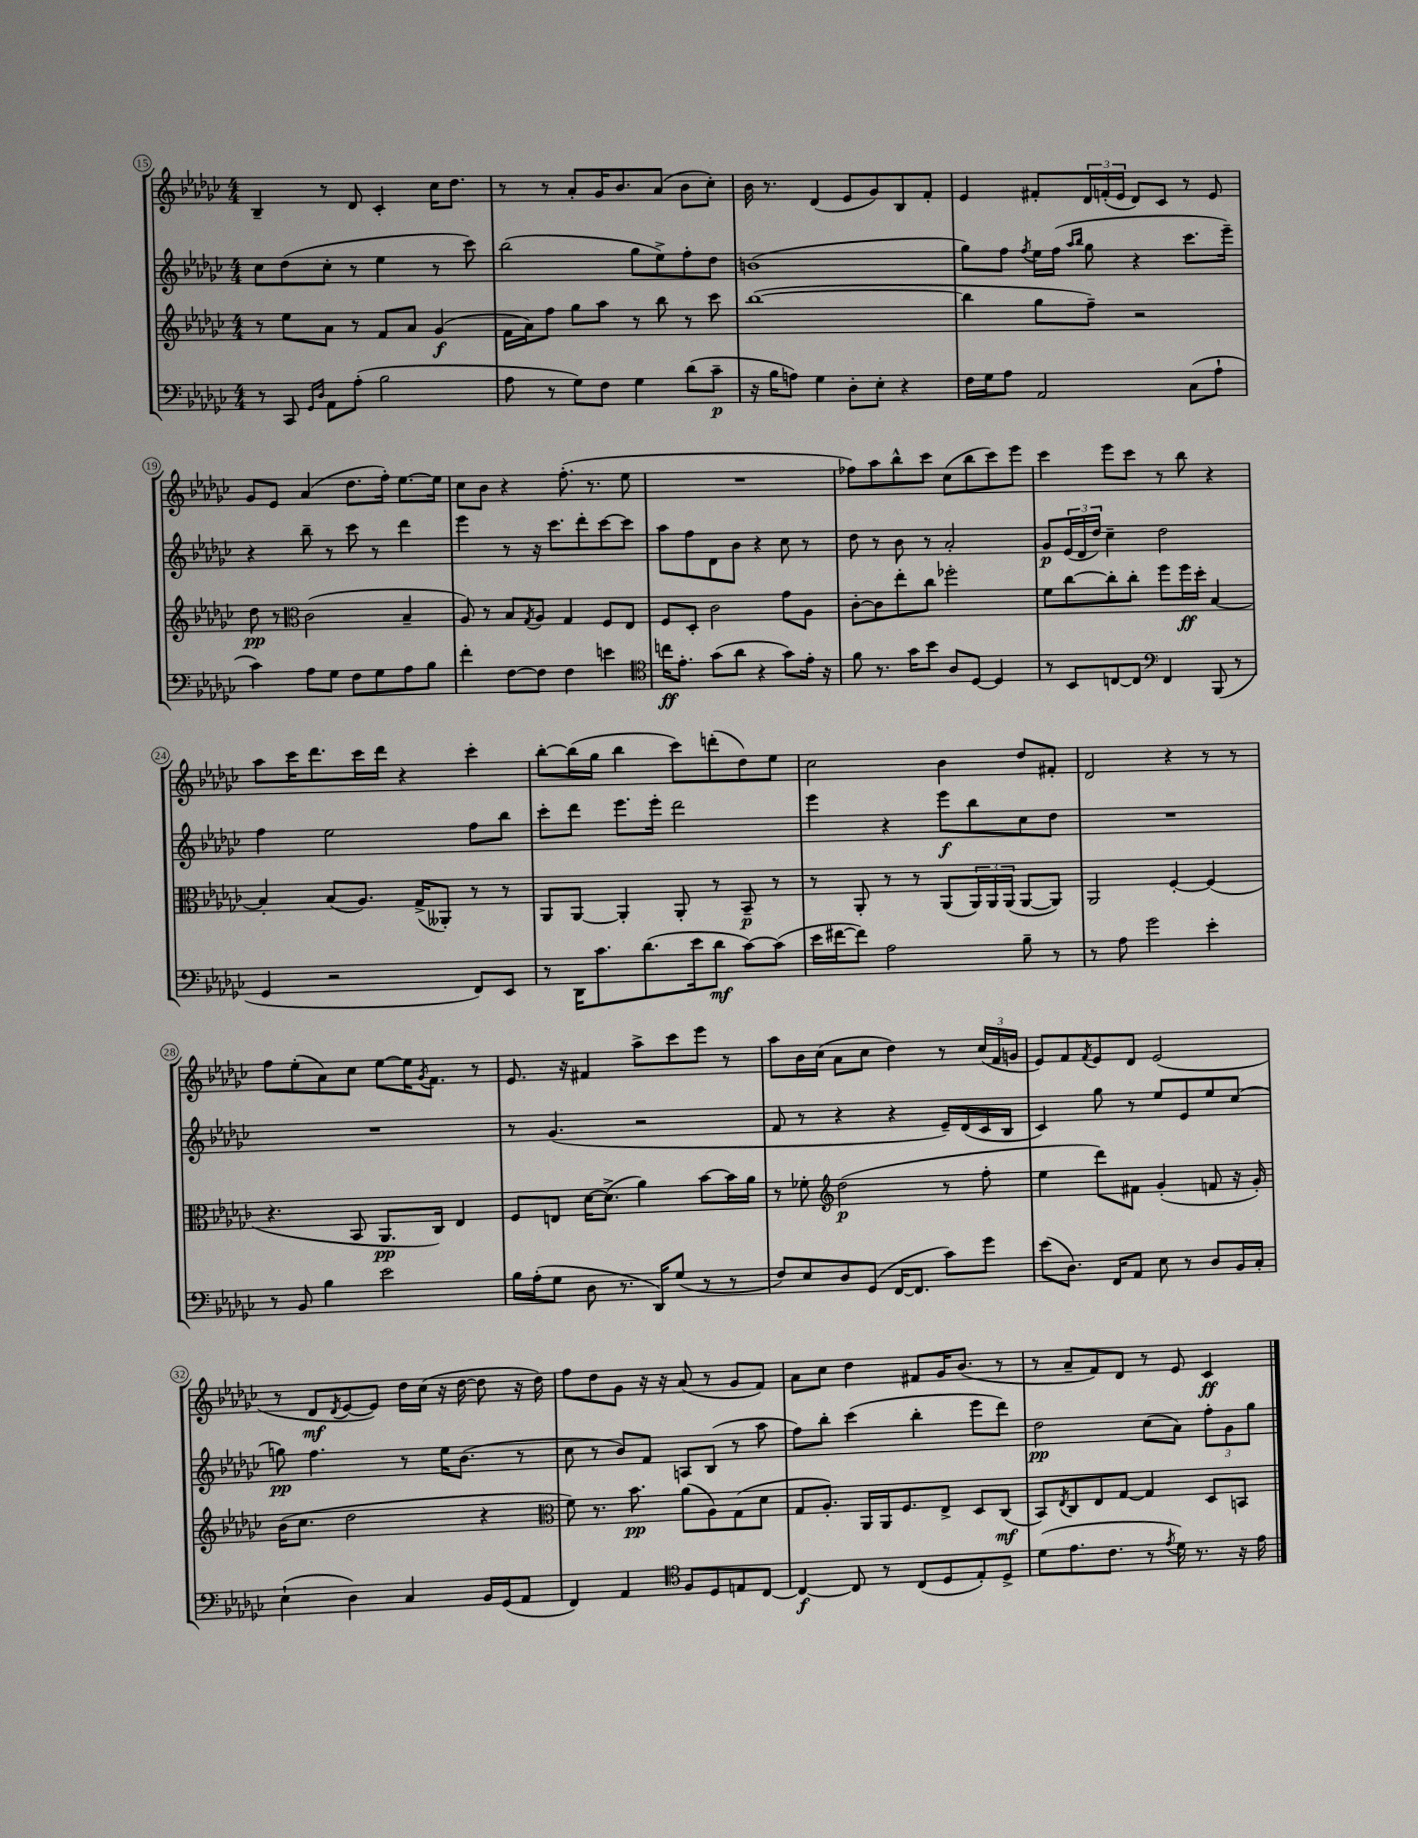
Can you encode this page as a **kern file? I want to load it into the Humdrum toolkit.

**kern	**kern	**kern	**kern
*staff4	*staff3	*staff2	*staff1
*clefF4	*clefG2	*clefG2	*clefG2
*k[b-e-a-d-g-c-]	*k[b-e-a-d-g-c-]	*k[b-e-a-d-g-c-]	*k[b-e-a-d-g-c-]
*M4/4	*M4/4	*M4/4	*M4/4
8r	8r	8cc-	4B-~
8CC-	8ee-	(8dd-	.
16qqGG-	.	.	.
16qqD-	.	.	.
8AA-	8a-	8cc-'	8r
(8A-'	8r	8r	8d-
2B-	8f	4ee-	4c-'
.	8a-	.	.
.	(4g-	8r	16cc-
.	.	.	8.dd-
.	.	8ccc-)	.
=	=	=	=
8A-	16f	(2bb-	8r
.	16a-)	.	.
8r	8ff	.	8r
8G-)	8gg-	.	8a-'
8F	8aa-	.	16g-
.	.	.	8.b-
4G-	8r	8gg-	.
.	8bb-	8ee-^)	(8a-
(8d-	8r	8ff'	8b-
8c-~	8ccc-	8dd-	8cc-')
=	=	=	=
16r	([1bb-	(1b	16b-
16B-	.	.	8.r
8A)	.	.	.
4G-	.	.	(4d-
8D-'	.	.	8e-
8E-'	.	.	8g-)
4r	.	.	8B-
.	.	.	8f'
=	=	=	=
16F	4bb-]	8gg-)	4e-
16G-	.	.	.
8A-	.	8ff	.
.	.	8qff	.
2AA-	8gg-	16ee-	8f#'
.	.	(16ff	.
.	.	16qqaa-	.
.	.	16qqbb-	.
.	8ff~)	8gg-	24d-
.	.	.	(24f'
.	.	.	24e-
.	2r	4r	8d-)
.	.	.	8c-
(8C-	.	8.ccc-	8r
8A-`	.	.	8e-
.	.	16eee-~)	.
=	=	=	=
4c-)	8dd-	4r	8g-
.	8r	.	8e-
*	*clefC3	*	*
8A-	(2c-	8bb-~	(4a-
8G-	.	8r	.
8F	.	8ccc-	8.dd-
8G-	.	8r	.
.	.	.	16ff')
8A-	4B-~	4ddd-	[8.ee-
8B-	.	.	.
.	.	.	16ee-]
=	=	=	=
4f'	8A-)	4eee-	8cc-
.	8r	.	8b-
[8F	8B-	8r	4r
.	8qG-	.	.
8F]	8A-	16r	.
.	.	8.ccc-	.
4F	4G-	.	(8.ff'
.	.	8ddd-'	.
.	.	.	8.r
4e	8F	[8ccc-	.
.	8E-	8ccc-]	8ee-
=	=	=	=
*clefC4	*	*	*
16cc	8F	8aa-	1r
8.e-'	.	.	.
.	8D-'	8ff	.
(8g-	2c-	8d-	.
8a-	.	8b-	.
4r	.	4r	.
8g-)	8g-	8cc-	.
16e-'	8A-	8r	.
16r	.	.	.
=	=	=	=
8f	[8c-'	8dd-	8ff-)
8.r	8c-]	8r	8aa-
.	8ee-'	8b-	8bb-^^
16g-	.	.	.
8b-	8cc-	8r	8ccc-
8A-	2ff-'	2a-'	(8cc-
[8D-	.	.	8bb-
4D-]	.	.	8ccc-)
.	.	.	8eee-
=	=	=	=
8r	8f	8g-	4ccc-
8BB-	[8cc-	(24e-	.
.	.	24d-	.
.	.	24dd-)	.
[8C	8cc-']	4cc-~	8eee-
8C]	8cc-'	.	8ccc-
*clefF4	*	*	*
4FF	8ff	2dd-	8r
.	16ff	.	8bb-
.	16dd-'	.	.
(8BBB-	[4B-	.	4r
8r	.	.	.
=	=	=	=
4GG-	4B-']	4ff	8aa-
.	.	.	16ccc-
.	.	.	8.ddd-
2r	(8B-	2ee-	.
.	8.A-)	.	16ccc-
.	.	.	16ddd-
.	.	.	4r
.	(16G-^	.	.
.	8AA--')	.	.
8FF)	8r	8ff	4ccc-'
8EE-	8r	8bb-	.
=	=	=	=
8r	8AA-	8ccc-'	[8bb-'
16DD-	[8AA-	8ddd-	(16bb-]
8.c-	.	.	16gg-
.	4AA-']	8.eee-	4bb-
(8.d-	.	.	.
.	.	16eee-'	.
.	8AA-'	2ddd-	8ccc-)
16e-	.	.	.
8d-	8r	.	(8ddd'
[8c-)	8BB-~	.	8dd-)
(8c-]	8r	.	8ee-
=	=	=	=
16e-	8r	4eee-	2cc-
[16f#	.	.	.
8f#])	8AA-'	.	.
2A-	8r	4r	.
.	8r	.	.
.	(8AA-	8eee-	4b-
.	24AA-)	8bb-	.
.	24AA-	.	.
.	(24AA-	.	.
8B-~	[8AA-	8cc-	8dd-
8r	8AA-])	8dd-	8f#'
=	=	=	=
8r	2AA-	1r	2d-
8A-	.	.	.
2g-	.	.	.
.	[4F'	.	4r
4e-'	(4F]	.	8r
.	.	.	8r
=	=	=	=
8r	4.r	1r	8ff
8BB-	.	.	(8ee-'
4B-	.	.	8a-)
.	8BB-	.	8cc-
2e-	8.AA-	.	[8ee-
.	.	.	16ee-]
.	.	.	8qg-
.	16C-)	.	8.f
.	4E-	.	.
.	.	.	8r
=	=	=	=
16B-	8F	8r	8.e-
(16A-'	.	.	.
8G-	8E	(4.g-	.
.	.	.	16r
8D-	[16d-	.	4f#
.	(8.d-^]	.	.
8.r	.	.	.
.	4a-)	2r	8aa-^
16DD-)	.	.	.
(8G-	.	.	8ccc-
8r	[8b-	.	8eee-
8r	16b-]	.	8r
.	16a-	.	.
=	=	=	=
8F)	8r	8f	8aa-
8E-	8f-'	8r	16b-
.	.	.	(16cc-
*	*clefG2	*	*
8D-	(2dd-	4r	8a-
(8GG-	.	.	8cc-
[16FF	.	4r	4dd-)
8.FF]	.	.	.
8c-)	8r	16e-~)	8r
.	.	(16d-	.
8g-	8ff'	16c-	(24cc-
.	.	.	24f
.	.	16B-	.
.	.	.	24g
=	=	=	=
(8e-	4ee-	4c-)	8e-)
8.D-)	.	.	8f
.	.	.	8qf
.	8ddd-)	8gg-	8e-
16FF	.	.	.
8AA-	8f#	8r	8d-
8E-	(4g-'	8ee-	(2e-
8r	.	8e-	.
8D-	8f	8ee-	.
16BB-	16r	(8cc-	.
16C-'	16g-')	.	.
=	=	=	=
(4E-`	(16b-	8gg)	8r
.	8.cc-	.	.
.	.	4.ff	8d-
.	.	.	8qd-
4D-)	2dd-	.	[8e-
.	.	.	8e-])
4C-	.	8r	16dd-
.	.	.	(16cc-
.	.	16ee-	16r
.	.	(8.b-	[16dd-
16BB-	4r	.	8dd-]
(16GG-	.	.	.
8AA-	.	8r	16r
.	.	.	16dd-)
=	=	=	=
*	*clefC3	*	*
4FF)	8f)	8cc-	8ff
.	8.r	8r	8dd-
4AA-	.	8b-)	8g-
.	8.b-	.	.
.	.	8f	16r
.	.	.	16r
*clefC4	*	*	*
8F	(8a-	8A	(8a-
8D-	8A-)	(8B-	8r
8E	(8G-	8r	8g-
[8C-	8d-	8aa-	8f)
=	=	=	=
4C-_	8G-	8ff)	8a-
.	8.A-')	8bb-'	8cc-
8C-]	.	(4ccc-	4dd-
.	16AA-	.	.
8r	16AA-	.	.
.	8.F	.	.
(8C-	.	4bb-'	8f#
8D-	8E-^	.	16g-
.	.	.	(8.b-
8E-')	8D-	8eee-	.
8D-^	(8C-	8ddd-)	8r
=	=	=	=
(8d-	8BB-)	2dd-	8r
.	8qE-	.	.
8.e-	8C-	.	8a-~
.	8E-	.	8f)
8.c-	.	.	.
.	[8G-	.	8d-
8r	4G-]	(8cc-	8r
8qe-	.	.	.
16d-)	.	8a-)	8e-
8.r	.	.	.
.	8D-	12ff'	4c-
.	.	12g-	.
16r	8BB	.	.
.	.	12gg-	.
16e-	.	.	.
==	==	==	==
*-	*-	*-	*-
